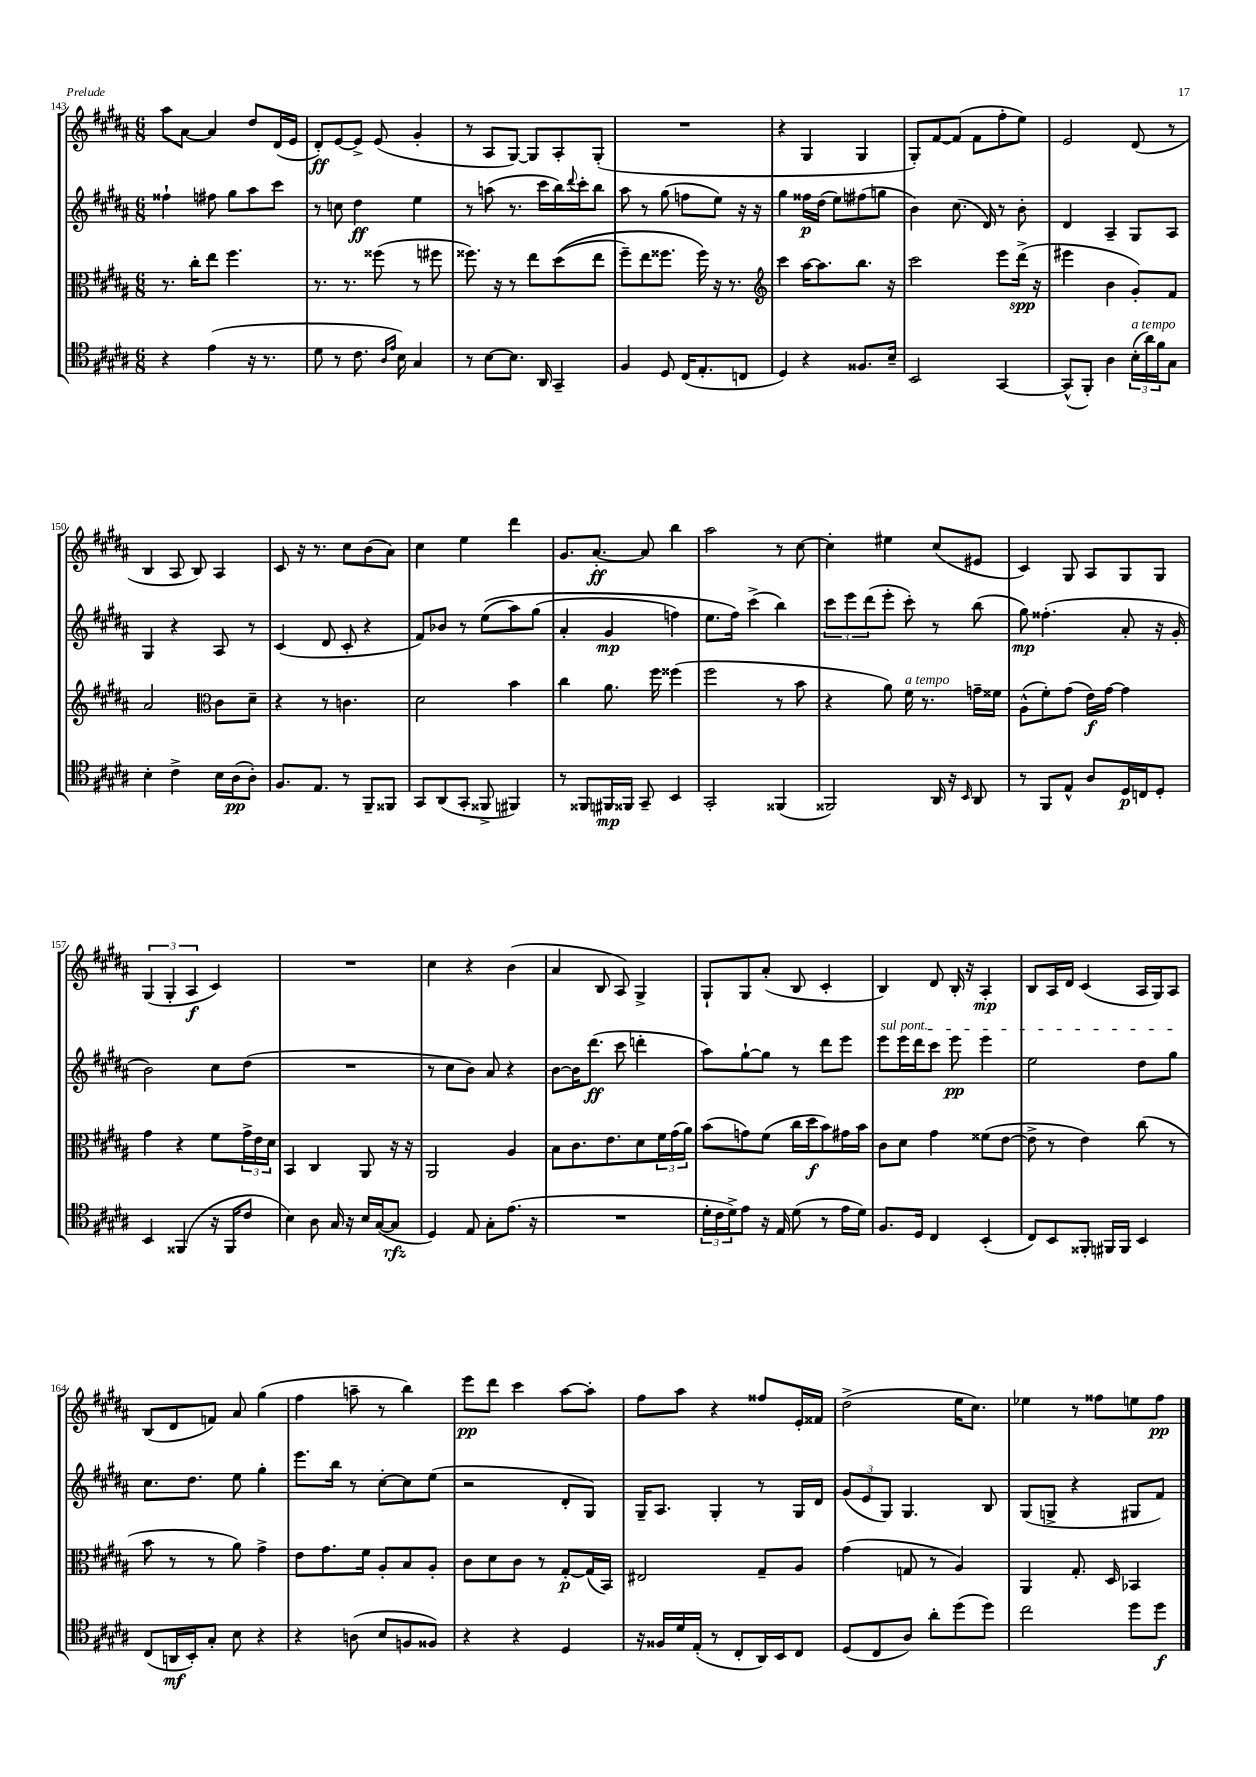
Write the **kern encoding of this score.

**kern	**dynam	**kern	**dynam	**kern	**dynam	**kern	**dynam
*part4	*part4	*part3	*part3	*part2	*part2	*part1	*part1
*staff4	*staff4	*staff3	*staff3	*staff2	*staff2	*staff1	*staff1
*clefC4	*	*clefC3	*	*clefG2	*	*clefG2	*
*k[f#c#g#d#a#]	*	*k[f#c#g#d#a#]	*	*k[f#c#g#d#a#]	*	*k[f#c#g#d#a#]	*
*M6/8	*	*M6/8	*	*M6/8	*	*M6/8	*
=143	=143	=143	=143	=143	=143	=143	=143
4r	.	8.r	.	4ff##X`\	.	8aa#\L	.
.	.	.	.	.	.	[8a#\J	.
.	.	16cc#'\KL	.	.	.	.	.
(4e\	.	8ee\J	.	8ff#X\	.	4a#/]	.
.	.	4.ff#\	.	8gg#\L	.	.	.
16r	.	.	.	8aa#\	.	8dd#/L	.
8.r	.	.	.	.	.	.	.
.	.	.	.	8ccc#\J	.	(16d#/L	.
.	.	.	.	.	.	16e/JJ	.
=144	=144	=144	=144	=144	=144	=144	=144
8d#\	.	8.r	.	8r	.	8d#'/L)	ff
8r	.	.	.	8ccn\	.	[8e/	.
.	.	8.r	.	.	.	.	.
8.c#\	.	.	.	4dd#\	ff	8e^/J]	.
.	.	(8ff##X\	.	.	.	(8e/	.
16qqA#/LL	.	.	.	.	.	.	.
16qqe/JJ	.	.	.	.	.	.	.
16B\)	.	.	.	.	.	.	.
4G#/	.	8r	.	4ee\	.	4g#'/	.
.	.	8ff#X\	.	.	.	.	.
=145	=145	=145	=145	=145	=145	=145	=145
8r	.	8.ff##X\)	.	8r	.	8r	.
[8B\L	.	.	.	(8aan\	.	8A#/L	.
.	.	16r	.	.	.	.	.
8.B\J]	.	8r	.	8.r	.	[8G#/J)	.
.	.	8ee\L	.	.	.	8G#/L]	.
16AA#/	.	.	.	16ccc#\LL	.	.	.
4GG#~/	.	((8dd#\	.	16bb\)	.	8A#'/	.
.	.	.	.	8qqddd#/	.	.	.
.	.	.	.	16ccc#'\J	.	.	.
.	.	8ee\J	.	8bb\J	.	(8G#'/J	.
=146	=146	=146	=146	=146	=146	=146	=146
4F#/	.	8ff#~\L)	.	8aa#\	.	2.r	.
.	.	8ee\	.	8r	.	.	.
8D#/	.	8.ff##X\J	.	(8gg#\	.	.	.
(16C#/KL	.	.	.	8ffn\L	.	.	.
8.E'/	.	16ff##\)	.	.	.	.	.
.	.	16r	.	8ee\J)	.	.	.
.	.	8.r	.	.	.	.	.
8Cn/J	.	.	.	16r	.	.	.
.	.	.	.	16r	.	.	.
=147	=147	=147	=147	=147	=147	=147	=147
*	*	*clefG2	*	*	*	*	*
4D#/)	.	4ccc#\	.	4gg#\	.	4r	.
4r	.	[16aa#\KL	.	16ff##X\LL	p	4G#/	.
.	.	8.aa#\]	.	(16dd#\JJ	.	.	.
.	.	.	.	8ee\L)	.	.	.
8.F##X/L	.	8.bb\J	.	(8ff#X\	.	4G#/	.
.	.	.	.	8ggn\J	.	.	.
16B~/Jk	.	16r	.	.	.	.	.
=148	=148	=148	=148	=148	=148	=148	=148
2BB/	.	2ccc#\	.	4b\)	.	8G#'/L)	.
.	.	.	.	.	.	[8f#/	.
.	.	.	.	(8.cc#\	.	(8f#/J]	.
.	.	.	.	.	.	8f#\L	.
.	.	.	.	16d#/)	.	.	.
[4GG#/	.	8eee\L	.	8r	.	8ff#'\	.
.	.	(16ddd#^\Jk	spp	8b'\	.	8ee\J)	.
.	.	16r	.	.	.	.	.
=149	=149	=149	=149	=149	=149	=149	=149
(8GG#^^/L]	.	4eee#X\	.	4d#/	.	2e/	.
8FF#'/J)	.	.	.	.	.	.	.
4A#\	.	4b\	.	4A#~/	.	.	.
!LO:TX:a:i:t=a tempo	!	!	!	!	!	!	!
(24B'\LL	.	8g#'/L)	.	8G#/L	.	(8d#/	.
24a#\)	.	.	.	.	.	.	.
24f#\J	.	.	.	.	.	.	.
8G#\J	.	8f#/J	.	8A#/J	.	8r	.
!!LO:LB:g=z
=150	=150	=150	=150	=150	=150	=150	=150
4B'\	.	2a#/	.	4G#/	.	4B/	.
4c#^\	.	.	.	4r	.	8A#/	.
.	.	.	.	.	.	8B/)	.
*	*	*clefC3	*	*	*	*	*
16B\LL	.	8c#\L	.	8A#/	.	4A#/	.
(16A#\J	pp	.	.	.	.	.	.
8A#'\J)	.	8d#~\J	.	8r	.	.	.
=151	=151	=151	=151	=151	=151	=151	=151
8.F#/L	.	4r	.	(4c#/	.	8c#/	.
.	.	.	.	.	.	16r	.
8.E/J	.	.	.	.	.	8.r	.
.	.	8r	.	8d#/	.	.	.
8r	.	4.cn\	.	8c#'/	.	8cc#\L	.
8FF#~/L	.	.	.	4r	.	(8b\	.
8FF##X/J	.	.	.	.	.	8a#\J)	.
=152	=152	=152	=152	=152	=152	=152	=152
8GG#/L	.	2d#\	.	8f#/L)	.	4cc#\	.
(8AA#/	.	.	.	8b-X/J	.	.	.
8GG#'/J	.	.	.	8r	.	4ee\	.
8FF##X^/	.	.	.	((8ee\L	.	.	.
4FF#X/)	.	4b\	.	8aa#\)	.	4ddd#\	.
.	.	.	.	(8gg#\J	.	.	.
=153	=153	=153	=153	=153	=153	=153	=153
8r	.	4cc#\	.	4a#'/	.	8.g#/L	.
8FF##X/L	.	.	.	.	.	.	.
.	.	.	.	.	.	[8.a#'/J	ff
16FF#X/L	mp	8.a#\	.	4g#/	mp	.	.
16FF##X/JJ	.	.	.	.	.	.	.
8GG#~/	.	.	.	.	.	8a#/]	.
.	.	16ff#\	.	.	.	.	.
4BB/	.	(4ff##X\	.	4ffn\)	.	4bb\	.
=154	=154	=154	=154	=154	=154	=154	=154
2GG#'/	.	2ff#\	.	8.ee\L	.	2aa#\	.
.	.	.	.	16ff#\Jk)	.	.	.
.	.	.	.	(4ccc#^\	.	.	.
(4FF##X/	.	8r	.	4bb\)	.	8r	.
.	.	8b\	.	.	.	[8cc#\	.
=155	=155	=155	=155	=155	=155	=155	=155
2FF##X/)	.	4r	.	12ccc#\L	.	4cc#'\]	.
.	.	.	.	12eee\	.	.	.
.	.	.	.	(12ddd#\	.	.	.
.	.	8a#\)	.	8eee'\J	.	4ee#X\	.
!	!	!LO:TX:a:i:t=a tempo	!	!	!	!	!
.	.	16f#\	.	8ccc#'\)	.	.	.
.	.	8.r	.	.	.	.	.
16AA#/	.	.	.	8r	.	(8cc#/L	.
16r	.	.	.	.	.	.	.
16qqBB/	.	.	.	.	.	.	.
8AA#/	.	16gn~\LL	.	(8bb\	.	8e#X/J	.
.	.	16f##X\JJ	.	.	.	.	.
=156	=156	=156	=156	=156	=156	=156	=156
8r	.	(8A#^^\L	.	8gg#\)	mp	4c#/)	.
8FF#/L	.	8f#'\)	.	(4.ff##X'\	.	.	.
8E^^/J	.	(8g#\J	.	.	.	8G#/	.
8A#/L	.	16e\LL)	f	.	.	8A#/L	.
.	.	[16g#\JJ	.	.	.	.	.
16D#/L	p	4g#\]	.	8a#'/	.	8G#/	.
16Cn/J	.	.	.	.	.	.	.
8D#'/J	.	.	.	16r	.	8G#/J	.
.	.	.	.	16g#'/	.	.	.
!!LO:LB:g=z
=157	=157	=157	=157	=157	=157	=157	=157
4BB/	.	4g#\	.	2b\)	.	(6G#/	.
.	.	.	.	.	.	6G#'/	.
(4FF##X/	.	4r	.	.	.	.	.
.	.	.	.	.	.	6A#/	f
16r	.	8f#\L	.	8cc#\L	.	4c#/)	.
16FF##/KL	.	.	.	.	.	.	.
8c#/J	.	24g#^\L	.	(8dd#\J	.	.	.
.	.	24e\	.	.	.	.	.
.	.	24d#\JJ	.	.	.	.	.
=158	=158	=158	=158	=158	=158	=158	=158
4B\)	.	4BB/	.	2.r	.	2.r	.
8A#\	.	4C#/	.	.	.	.	.
16G#/	.	.	.	.	.	.	.
16r	.	.	.	.	.	.	.
16B/LL	.	8AA#/	.	.	.	.	.
([16G#/J	.	.	.	.	.	.	.
8G#/J]	rfz	16r	.	.	.	.	.
.	.	16r	.	.	.	.	.
=159	=159	=159	=159	=159	=159	=159	=159
4D#/)	.	2AA#/	.	8r	.	4cc#\	.
.	.	.	.	8cc#\L	.	.	.
8E/	.	.	.	8b\J)	.	4r	.
8G#'\L	.	.	.	8a#/	.	.	.
(8.e\J	.	4A#/	.	4r	.	(4b\	.
16r	.	.	.	.	.	.	.
=160	=160	=160	=160	=160	=160	=160	=160
2.r	.	8B\L	.	[8b\L	.	4a#/	.
.	.	8.c#\	.	16b\K]	.	.	.
.	.	.	.	(8.ddd#\J	ff	.	.
.	.	.	.	.	.	8B/	.
.	.	8.e\	.	.	.	.	.
.	.	.	.	8ccc#\	.	8A#/)	.
.	.	8d#\	.	4dddn'\	.	4G#^/	.
.	.	24f#\L	.	.	.	.	.
.	.	(24g#\	.	.	.	.	.
.	.	24a#\JJ)	.	.	.	.	.
=161	=161	=161	=161	=161	=161	=161	=161
24d#'\LL	.	(8b\L	.	8aa#\L)	.	8G#`/L	.
24c#\	.	.	.	.	.	.	.
24d#^\J)	.	.	.	.	.	.	.
8e\J	.	8gn\)	.	[8gg#`\	.	8G#/	.
16r	.	(8f#\J	.	8gg#\J]	.	(8a#'/J	.
16E/	.	.	.	.	.	.	.
(8d#\	.	16cc#\LL	.	8r	.	8B/	.
.	.	16dd#\J	f	.	.	.	.
8r	.	8b\)	.	8ddd#\L	.	4c#'/	.
16e\LL	.	16g#X\L	.	8eee\J	.	.	.
16d#\JJ)	.	16b\JJ	.	.	.	.	.
=162	=162	=162	=162	=162	=162	=162	=162
!	!	!	!	!LO:TX:a:i:t=sul pont.	!	!	!
8.F#/L	.	8c#\L	.	8eee\L	.	4B/)	.
.	.	8d#\J	.	16eee\L	.	.	.
16D#/Jk	.	.	.	16ddd#\J	.	.	.
4C#/	.	4g#\	.	8ccc#\J	.	8d#/	.
.	.	.	.	8eee\	pp	16B'/	.
.	.	.	.	.	.	16r	.
(4BB'/	.	(8f##X\L	.	4eee\	.	4A#'/	mp
.	.	[8e\J	.	.	.	.	.
=163	=163	=163	=163	=163	=163	=163	=163
8C#/L)	.	8e^\]	.	2ee\	.	8B/L	.
8BB/	.	8r	.	.	.	16A#/L	.
.	.	.	.	.	.	16d#/JJ	.
8FF##X'/J	.	4e\)	.	.	.	(4c#/	.
16FF#X/LL	.	.	.	.	.	.	.
16FF#/JJ	.	.	.	.	.	.	.
4BB/	.	(8cc#\	.	8dd#\L	.	16A#/LL	.
.	.	.	.	.	.	16G#/J)	.
.	.	8r	.	8gg#\J	.	8A#/J	.
!!LO:LB:g=z
=164	=164	=164	=164	=164	=164	=164	=164
(8C#/L	.	8b\	.	8.cc#\L	.	(8B/L	.
16AAn/L	mf	8r	.	.	.	8d#/	.
16BB'/J)	.	.	.	8.dd#\J	.	.	.
8G#'/J	.	8r	.	.	.	8fn/J)	.
8B\	.	8a#\)	.	8ee\	.	8a#/	.
4r	.	4g#^\	.	4gg#'\	.	(4gg#\	.
=165	=165	=165	=165	=165	=165	=165	=165
4r	.	8e\L	.	8.eee\L	.	4ff#\	.
.	.	8.g#\	.	.	.	.	.
.	.	.	.	16bb\Jk	.	.	.
(8An\	.	.	.	8r	.	8aan~\	.
.	.	16f#\Jk	.	.	.	.	.
8B/L	.	8A#'/L	.	[8cc#'\L	.	8r	.
8Fn/	.	8B/	.	8cc#\]	.	4bb\)	.
8F##X/J)	.	8A#'/J	.	(8ee\J	.	.	.
=166	=166	=166	=166	=166	=166	=166	=166
4r	.	8c#\L	.	2r	.	8eee\L	pp
.	.	8d#\	.	.	.	8ddd#\J	.
4r	.	8c#\J	.	.	.	4ccc#\	.
.	.	8r	.	.	.	.	.
4D#/	.	[8G#'/L	p	8d#'/L	.	[8aa#\L	.
.	.	(16G#/L]	.	8G#/J)	.	8aa#'\J]	.
.	.	16BB/JJ)	.	.	.	.	.
=167	=167	=167	=167	=167	=167	=167	=167
16r	.	2E#X/	.	16G#~/KL	.	8ff#\L	.
16F##X/LL	.	.	.	8.A#/J	.	.	.
16d#/	.	.	.	.	.	8aa#\J	.
(16E'/JJ	.	.	.	.	.	.	.
8r	.	.	.	4G#'/	.	4r	.
8C#'/L	.	.	.	.	.	.	.
16AA#/L)	.	8G#~/L	.	8r	.	8ff##X/L	.
16BB/J	.	.	.	.	.	.	.
8C#/J	.	8A#/J	.	16G#/LL	.	16e'/L	.
.	.	.	.	16d#/JJ	.	16f##X/JJ	.
=168	=168	=168	=168	=168	=168	=168	=168
(8D#/L	.	(4g#\	.	(12g#/L	.	(2dd#^\	.
.	.	.	.	12e/	.	.	.
8C#/	.	.	.	.	.	.	.
.	.	.	.	12G#/J)	.	.	.
8A#/J)	.	8Gn/	.	4.G#/	.	.	.
8a#'\L	.	8r	.	.	.	.	.
(8dd#\	.	4A#/)	.	.	.	16ee\KL	.
.	.	.	.	.	.	8.cc#\J)	.
8dd#\J)	.	.	.	8B/	.	.	.
=169	=169	=169	=169	=169	=169	=169	=169
2cc#\	.	4AA#/	.	(8G#/L	.	4ee-X\	.
.	.	.	.	8Gn^/J	.	.	.
.	.	8.G#'/	.	4r	.	8r	.
.	.	.	.	.	.	8ff##X\L	.
.	.	16D#/	.	.	.	.	.
8dd#\L	.	4BB-X/	.	8G#X/L	.	8een\	.
8dd#\J	f	.	.	8f#/J)	.	8ff##\J	pp
==	==	==	==	==	==	==	==
*-	*-	*-	*-	*-	*-	*-	*-
